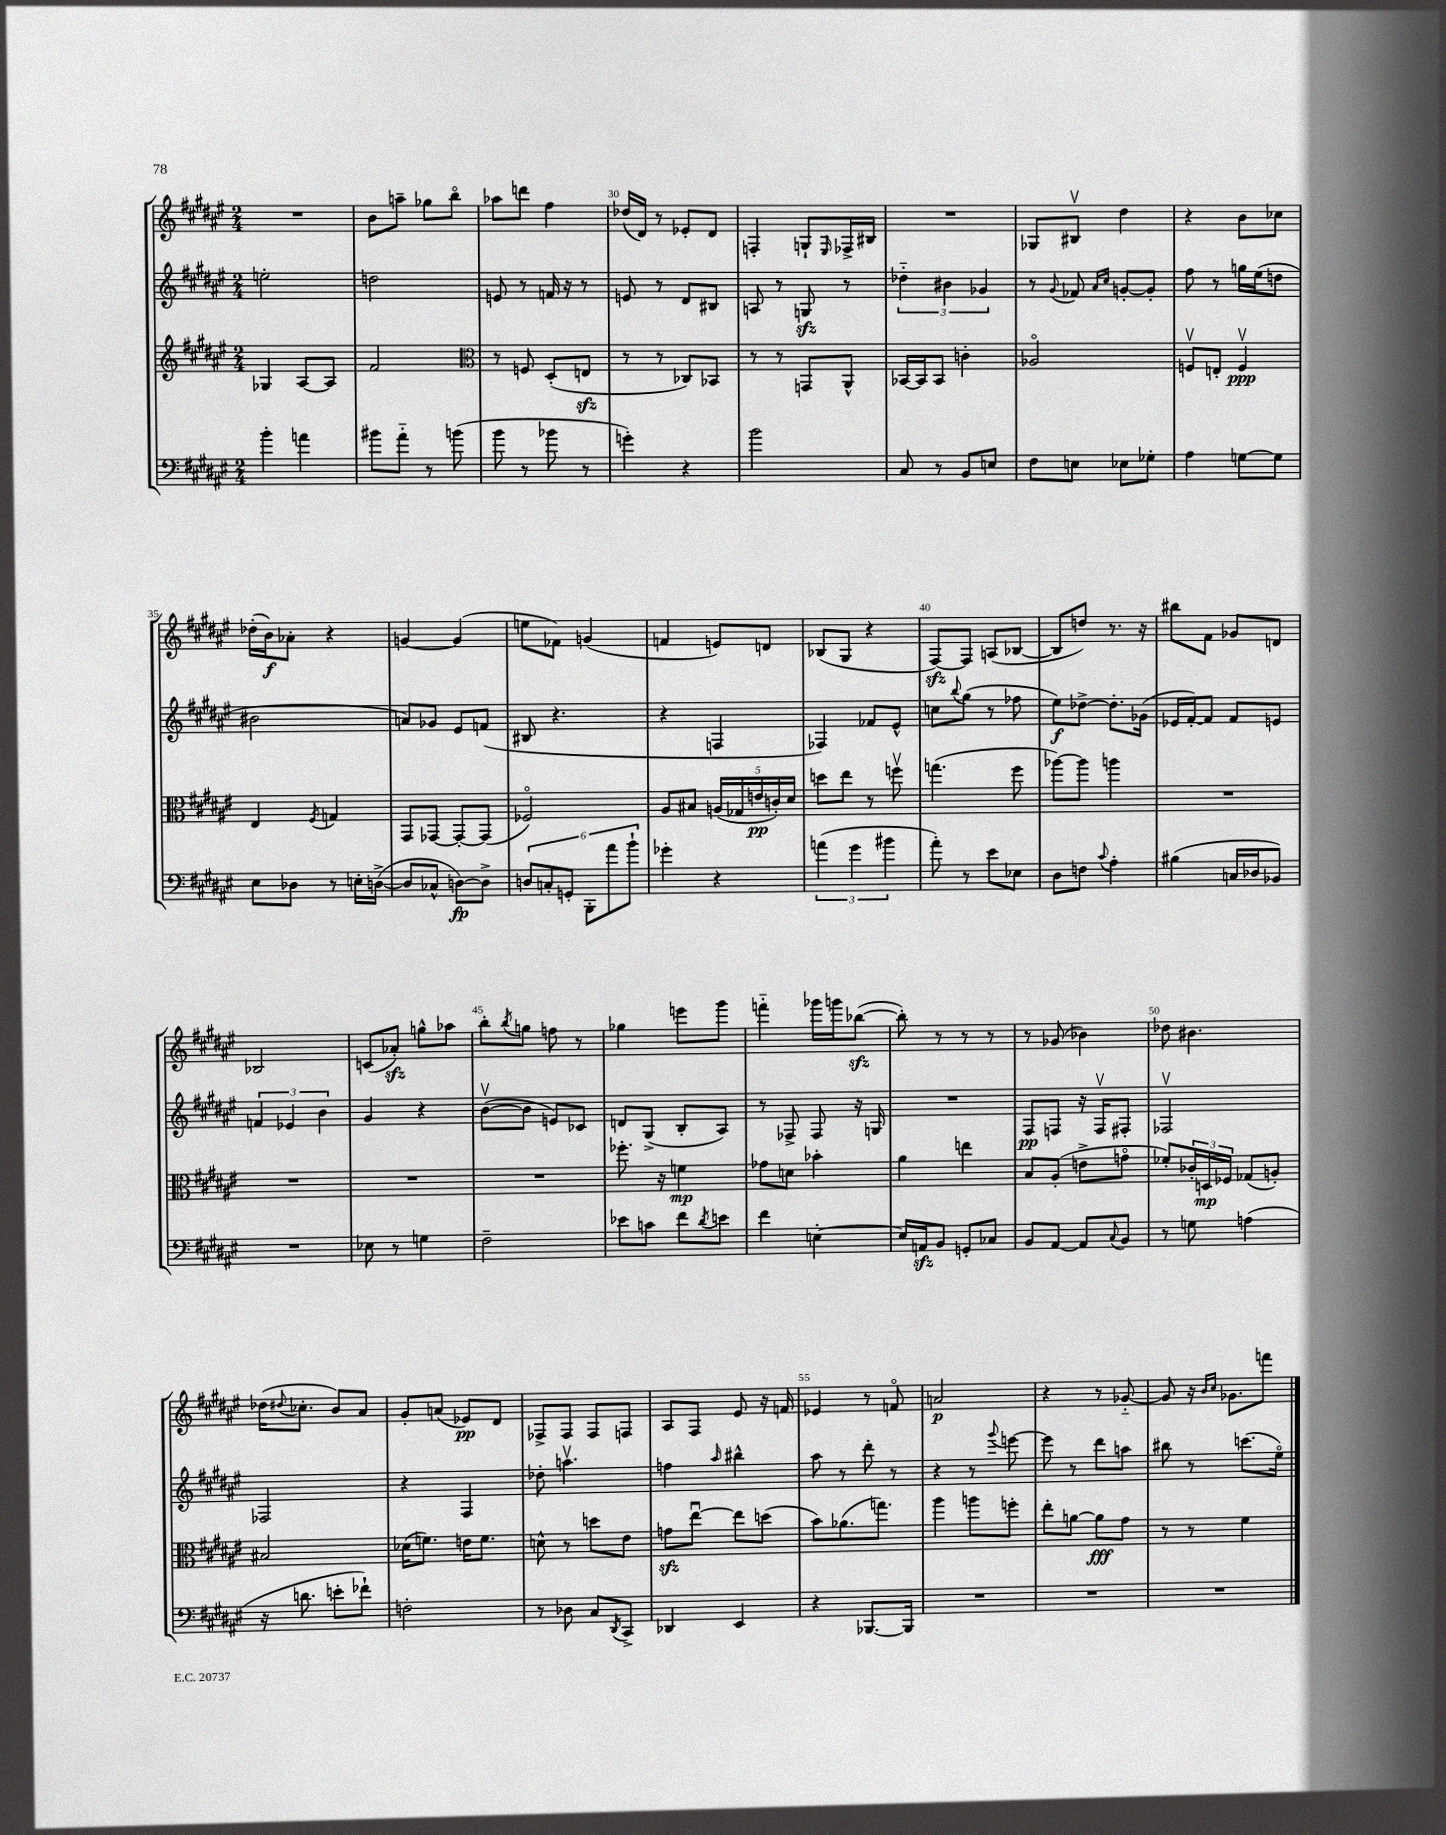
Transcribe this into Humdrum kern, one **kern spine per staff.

**kern	**dynam	**kern	**dynam	**kern	**dynam	**kern	**dynam
*part4	*part4	*part3	*part3	*part2	*part2	*part1	*part1
*staff4	*staff4	*staff3	*staff3	*staff2	*staff2	*staff1	*staff1
*clefF4	*	*clefG2	*	*clefG2	*	*clefG2	*
*k[f#c#g#d#a#e#]	*	*k[f#c#g#d#a#e#]	*	*k[f#c#g#d#a#e#]	*	*k[f#c#g#d#a#e#]	*
*M2/4	*	*M2/4	*	*M2/4	*	*M2/4	*
=27	=27	=27	=27	=27	=27	=27	=27
4b'\	.	4G-X/	.	2een'\	.	2r	.
4an\	.	[8A#/L	.	.	.	.	.
.	.	8A#/J]	.	.	.	.	.
=28	=28	=28	=28	=28	=28	=28	=28
8b#X\L	.	2f#/	.	2ddn\	.	8b\L	.
8a#\J	.	.	.	.	.	8aan~\J	.
8r	.	.	.	.	.	8gg-X\L	.
(8bn\	.	.	.	.	.	8bb\J	.
=29	=29	=29	=29	=29	=29	=29	=29
*	*	*clefC3	*	*	*	*	*
8b\	.	8r	.	8en/	.	8aa-X\L	.
8r	.	8Fn/	.	8r	.	8dddn\J	.
8b-X\	.	(8D#'/L	.	16fn/	.	4ff#\	.
.	.	.	.	16r	.	.	.
8r	.	8Enzz/J	.	8r	.	.	.
=30	=30	=30	=30	=30	=30	=30	=30
4gn'\)	.	8r	.	8en/	.	(16dd-X/LL	.
.	.	.	.	.	.	16d#/JJ)	.
.	.	8r	.	8r	.	8r	.
4r	.	8C-X/L)	.	8d#/L	.	8e-X'/L	.
.	.	8BB-X/J	.	8B#X/J	.	8d#/J	.
=31	=31	=31	=31	=31	=31	=31	=31
2b\	.	8r	.	8An/	.	4Fn'/	.
.	.	8r	.	8r	.	.	.
.	.	8GGn/L	.	8Gnzz/	.	8Gn`/L	.
.	.	.	.	.	.	16qqE#/	.
.	.	8AA#^^/J	.	8r	.	16F-X^/L	.
.	.	.	.	.	.	16B#X/JJ	.
=32	=32	=32	=32	=32	=32	=32	=32
8C#/	.	[16BB-X/LL	.	6dd-X\	.	2r	.
.	.	16BB-/J]	.	.	.	.	.
8r	.	8BB-/J	.	.	.	.	.
.	.	.	.	6b#X\	.	.	.
8BB/L	.	4cn'\	.	.	.	.	.
.	.	.	.	6g-X/	.	.	.
8En/J	.	.	.	.	.	.	.
=33	=33	=33	=33	=33	=33	=33	=33
8F#\L	.	2A-X/	.	8r	.	8G-X/L	.
.	.	.	.	8qqg#/	.	.	.
8En\J	.	.	.	8f-X/	.	8B#Xv/J	.
.	.	.	.	16qqa#/LL	.	.	.
.	.	.	.	16qqcc#/JJ	.	.	.
8E-X\L	.	.	.	[8gn'/L	.	4dd#\	.
8G-X'\J	.	.	.	8g'/J]	.	.	.
=34	=34	=34	=34	=34	=34	=34	=34
4A#\	.	8Fnv/L	.	8ff#\	.	4r	.
.	.	8En'/J	.	8r	.	.	.
[8Gn\L	.	4Fv/	ppp	16ggn\LL	.	8b\L	.
.	.	.	.	(16ee#\J	.	.	.
8G\J]	.	.	.	8ddn\J	.	8cc-X\J	.
!!LO:LB:g=z
=35	=35	=35	=35	=35	=35	=35	=35
8E#\L	.	4E#/	.	2b#X\	.	(16dd-X'\LL	.
.	.	.	.	.	.	16b\J)	f
8D-X\J	.	.	.	.	.	8a-X'\J	.
.	.	8qF#/	.	.	.	.	.
8r	.	4Gn/	.	.	.	4r	.
16En'\LL	.	.	.	.	.	.	.
([16Dn^\JJ	.	.	.	.	.	.	.
=36	=36	=36	=36	=36	=36	=36	=36
8D/L]	.	8GG#/L	.	8an/L)	.	[4gn/	.
8C-X^^/J	.	[8GG-X/J	.	8g-X/J	.	.	.
[8Dn\L)	fp	8GG-'/L_	.	8e#/L	.	(4g/]	.
8D^\J]	.	(8GG-/J]	.	(8fn/J	.	.	.
=37	=37	=37	=37	=37	=37	=37	=37
12Dn/L	.	2F-X/)	.	8B#X/	.	8een\L	.
12Cn'/	.	.	.	.	.	.	.
.	.	.	.	4.r	.	8f-X\J)	.
12GGn'/J	.	.	.	.	.	.	.
12BBB'\L	.	.	.	.	.	(4gn/	.
12a#\	.	.	.	.	.	.	.
12b`\J	.	.	.	.	.	.	.
=38	=38	=38	=38	=38	=38	=38	=38
4g-X'\	.	8A#/L	.	4r	.	4fn/	.
.	.	8B#X/J	.	.	.	.	.
4r	.	(20An/LL	.	4Fn/	.	8en/L)	.
.	.	20G-X/	.	.	.	.	.
.	.	20en/	pp	.	.	.	.
.	.	.	.	.	.	8dn/J	.
.	.	20cn'/)	.	.	.	.	.
.	.	20d#/JJ	.	.	.	.	.
=39	=39	=39	=39	=39	=39	=39	=39
(6an\	.	8ddn\L	.	4F-X/)	.	(8B-X/L	.
.	.	8ee#\J	.	.	.	8G#/J	.
6g#\	.	.	.	.	.	.	.
.	.	8r	.	8f-X/L	.	4r	.
6b#X\	.	.	.	.	.	.	.
.	.	8ffnv\	.	8e#^^/J	.	.	.
=40	=40	=40	=40	=40	=40	=40	=40
8a#'\)	.	(4.ggn\	.	8ccn\L	.	[8F#zz/L)	.
.	.	.	.	8qqbb/	.	.	.
8r	.	.	.	(8gg#\J	.	8F#/J]	.
8e#\L	.	.	.	8r	.	(8An/L	.
8E-X\J	.	8ff#\	.	8ff-X\	.	[8B-X/J	.
=41	=41	=41	=41	=41	=41	=41	=41
8D#\L	.	[8aa-X\L)	.	8ee#\L)	f	8B-/L]	.
8Fn\J	.	8aa-\J]	.	[8dd-X^\J	.	8ddn/J)	.
8qqc#/	.	.	.	.	.	.	.
4A#'\	.	4aan\	.	8.dd-'\L]	.	8.r	.
.	.	.	.	(16g-X\Jk	.	16r	.
=42	=42	=42	=42	=42	=42	=42	=42
(4B#X\	.	2r	.	16e-X/LL	.	8bb#X\L	.
.	.	.	.	[16f#'/J)	.	.	.
.	.	.	.	8f#/J]	.	8f#\J	.
16Cn/LL	.	.	.	8f#/L	.	8g-X/L	.
16D-X/J	.	.	.	.	.	.	.
8BB-X/J)	.	.	.	8en/J	.	8dn/J	.
!!LO:LB:g=z
=43	=43	=43	=43	=43	=43	=43	=43
2r	.	2r	.	6fn/	.	2B-X/	.
.	.	.	.	6e-X/	.	.	.
.	.	.	.	6b\	.	.	.
=44	=44	=44	=44	=44	=44	=44	=44
8E-X\	.	2r	.	4g#/	.	(8cn/L	.
8r	.	.	.	.	.	8a-Xzz'/J)	.
4Gn\	.	.	.	4r	.	8ggn^^\L	.
.	.	.	.	.	.	8aa-X\J	.
=45	=45	=45	=45	=45	=45	=45	=45
2F#~\	.	2r	.	([8bv\L	.	8bb'\L	.
.	.	.	.	.	.	8qbb/	.
.	.	.	.	8b\J]	.	8ggn\J	.
.	.	.	.	8en/L)	.	8ffn\	.
.	.	.	.	8c-X/J	.	8r	.
=46	=46	=46	=46	=46	=46	=46	=46
8e-X\L	.	8.ff-X'\	.	8dn/L	.	4gg-X\	.
8cn\J	.	.	.	(8G#^/J	.	.	.
.	.	16r	.	.	.	.	.
8f#\L	.	4fn\	mp	8B'/L	.	8eeen\L	.
8qd#/	.	.	.	.	.	.	.
8en\J	.	.	.	8A#/J)	.	8ggg#\J	.
=47	=47	=47	=47	=47	=47	=47	=47
4f#\	.	8g-X\L	.	8r	.	4fffn\	.
.	.	8dn\J	.	8F-X^/	.	.	.
[4En'\	.	4b-X'\	.	8F-/	.	16ggg-X\LL	.
.	.	.	.	.	.	16gggn\J	.
.	.	.	.	16r	.	([8bb-Xzz\J	.
.	.	.	.	16Gn/	.	.	.
=48	=48	=48	=48	=48	=48	=48	=48
16E/LL]	.	4a#\	.	2r	.	8bb-'\])	.
16AAnzz/J	.	.	.	.	.	.	.
8BB/J	.	.	.	.	.	8r	.
8GGn'/L	.	4een\	.	.	.	8r	.
8C-X/J	.	.	.	.	.	8r	.
=49	=49	=49	=49	=49	=49	=49	=49
8BB/L	.	8B/L	.	8F#/L	pp	8r	.
[8AA#/J	.	(8A#'/J	.	8Fn/J	.	(8g-X/	.
8AA#/L]	.	8en^\L	.	16r	.	4b-X\)	.
.	.	.	.	16Fv/KL	.	.	.
8qqC#/	.	.	.	.	.	.	.
8BB/J	.	8gn\J	.	8F#X'/J	.	.	.
=50	=50	=50	=50	=50	=50	=50	=50
8r	.	8f-X'/L)	.	2F-Xv/	.	8dd-X\	.
8Gn\	.	24c-X'/L	.	.	.	4.b#X\	.
.	.	24Dn/	mp	.	.	.	.
.	.	24F-X/JJ	.	.	.	.	.
(4An\	.	(8G-X/L	.	.	.	.	.
.	.	8An'/J)	.	.	.	.	.
!!LO:LB:g=z
=51	=51	=51	=51	=51	=51	=51	=51
16r	.	2B#X/	.	2F-X/	.	(16dd-X\KL	.
.	.	.	.	.	.	8qqdd#X/	.
8.dn\	.	.	.	.	.	8.cc-X'\J	.
8en'\L	.	.	.	.	.	8b/L)	.
8f-X`\J)	.	.	.	.	.	8a#/J	.
=52	=52	=52	=52	=52	=52	=52	=52
2Fn'\	.	(16d-X\KL	.	4r	.	8g#'/L	.
.	.	8.fn\J)	.	.	.	.	.
.	.	.	.	.	.	(8an/J	.
.	.	16en\KL	.	4F#/	.	8e-X/L)	pp
.	.	8.f\J	.	.	.	.	.
.	.	.	.	.	.	8d#/J	.
=53	=53	=53	=53	=53	=53	=53	=53
8r	.	8dn^^\	.	8dd-X'\	.	8F-X^/L	.
8D-X\	.	8r	.	4.aanv\	.	8F-/J	.
8C#/L	.	8ddn\L	.	.	.	8F-/L	.
8qDD#/	.	.	.	.	.	.	.
8CC#^/J	.	8e#\J	.	.	.	8Fn/J	.
=54	=54	=54	=54	=54	=54	=54	=54
4DD-X/	.	8gnzz\L	.	4ffn\	.	8A#/L	.
.	.	[8ee#u\J	.	.	.	8F#/J	.
.	.	.	.	16qqaa#/	.	.	.
4EE#/	.	8ee#\L]	.	4bb#X^^\	.	8e#/	.
.	.	(8ddn\J	.	.	.	16r	.
.	.	.	.	.	.	16fn/	.
=55	=55	=55	=55	=55	=55	=55	=55
4r	.	8b\L)	.	8aa#\	.	4e-X/	.
.	.	(8.a-X\	.	8r	.	.	.
[8.BBB-X/L	.	.	.	8ddd#'\	.	8r	.
.	.	8.ggn\J)	.	.	.	.	.
.	.	.	.	8r	.	8fn/	.
16BBB-/Jk]	.	.	.	.	.	.	.
=56	=56	=56	=56	=56	=56	=56	=56
2r	.	4aa#\	.	4r	.	2an/	p
.	.	8aan\L	.	8r	.	.	.
.	.	.	.	8qqggg#/	.	.	.
.	.	8ffn'\J	.	[8eeen\	.	.	.
=57	=57	=57	=57	=57	=57	=57	=57
2r	.	8ee#'\L	.	8eee\]	.	4r	.
.	.	[8an\J	.	8r	.	.	.
.	.	8a\L]	fff	8ddd#\L	.	8r	.
.	.	8g#\J	.	8aan\J	.	[8g-X/	.
=58	=58	=58	=58	=58	=58	=58	=58
2r	.	8r	.	8bb#X\	.	8g-/]	.
.	.	8r	.	8r	.	16r	.
.	.	.	.	.	.	16qqb/LL	.
.	.	.	.	.	.	16qqcc#/JJ	.
.	.	.	.	.	.	8.g-X\L	.
.	.	4f#\	.	(8.cccn\L	.	.	.
.	.	.	.	.	.	8fffn\J	.
.	.	.	.	16ee#\Jk)	.	.	.
==	==	==	==	==	==	==	==
*-	*-	*-	*-	*-	*-	*-	*-
